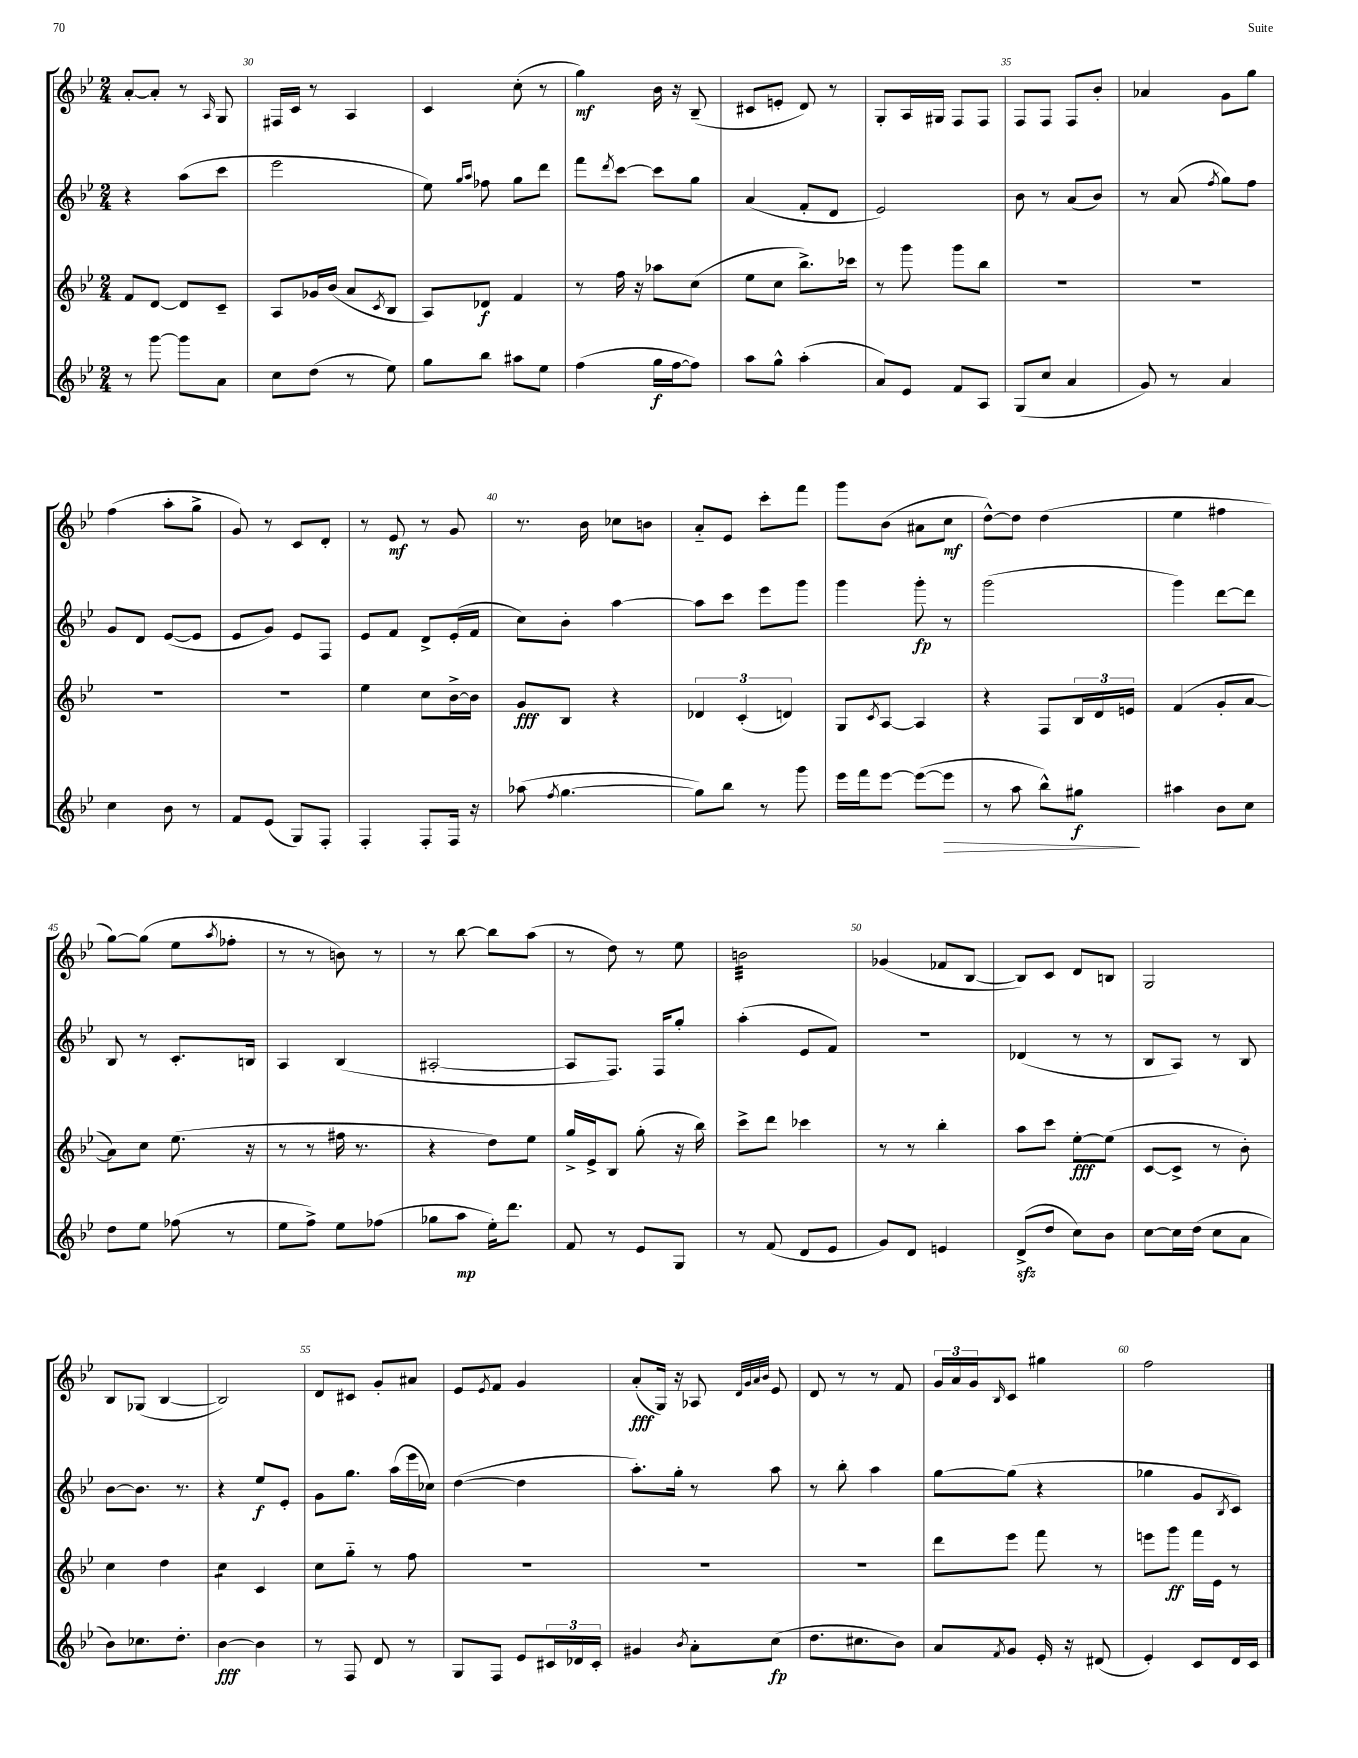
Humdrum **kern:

**kern	**dynam	**kern	**dynam	**kern	**dynam	**kern	**dynam
*part4	*part4	*part3	*part3	*part2	*part2	*part1	*part1
*staff4	*staff4	*staff3	*staff3	*staff2	*staff2	*staff1	*staff1
*clefG2	*	*clefG2	*	*clefG2	*	*clefG2	*
*k[b-e-]	*	*k[b-e-]	*	*k[b-e-]	*	*k[b-e-]	*
*M2/4	*	*M2/4	*	*M2/4	*	*M2/4	*
=29	=29	=29	=29	=29	=29	=29	=29
8r	.	8f/L	.	4r	.	[8a'/L	.
[8ggg\	.	[8d/J	.	.	.	8a'/J]	.
8ggg\L]	.	8d/L]	.	(8aa\L	.	8r	.
.	.	.	.	.	.	16qqA/	.
8a\J	.	8c~/J	.	8ccc\J	.	8G/	.
=30	=30	=30	=30	=30	=30	=30	=30
8cc\L	.	8A/L	.	2eee-\	.	16F#X/LL	.
.	.	.	.	.	.	16c/JJ	.
(8dd\J	.	16g-X/L	.	.	.	8r	.
.	.	(16b-/JJ	.	.	.	.	.
8r	.	8a/L	.	.	.	4A/	.
.	.	8qc/	.	.	.	.	.
8ee-\)	.	8B-/J	.	.	.	.	.
=31	=31	=31	=31	=31	=31	=31	=31
8gg\L	.	8A/L)	.	8ee-\)	.	4c/	.
.	.	.	.	16qqgg/LL	.	.	.
.	.	.	.	16qqaa/JJ	.	.	.
8bb-\J	.	8d-X/J	f	8ff-X\	.	.	.
8aa#X\L	.	4f/	.	8gg\L	.	(8cc'\	.
8ee-\J	.	.	.	8ddd\J	.	8r	.
=32	=32	=32	=32	=32	=32	=32	=32
(4ff\	.	8r	.	8fff\L	.	4gg\)	mf
.	.	.	.	8qddd/	.	.	.
.	.	16ff\	.	[8ccc\J	.	.	.
.	.	16r	.	.	.	.	.
16gg\LL	f	8aa-X\L	.	8ccc\L]	.	16b-\	.
[16ff\J	.	.	.	.	.	16r	.
8ff\J])	.	(8cc\J	.	8gg\J	.	(8B-~/	.
=33	=33	=33	=33	=33	=33	=33	=33
8aa\L	.	8ee-\L	.	(4a/	.	8c#X/L	.
8gg^^\J	.	8cc\J	.	.	.	8en'/J	.
(4aa'\	.	8.bb-^\L)	.	8f'/L	.	8d/)	.
.	.	.	.	8d/J	.	8r	.
.	.	16ccc-X\Jk	.	.	.	.	.
=34	=34	=34	=34	=34	=34	=34	=34
8a/L)	.	8r	.	2e-/)	.	8G'/L	.
8e-/J	.	8ggg\	.	.	.	16A/L	.
.	.	.	.	.	.	16G#X/JJ	.
8f/L	.	8ggg\L	.	.	.	8F/L	.
8A/J	.	8bb-\J	.	.	.	8F/J	.
=35	=35	=35	=35	=35	=35	=35	=35
(8G/L	.	2r	.	8b-\	.	8F/L	.
8cc/J	.	.	.	8r	.	8F/J	.
4a/	.	.	.	(8a/L	.	8F/L	.
.	.	.	.	8b-/J)	.	8b-'/J	.
=36	=36	=36	=36	=36	=36	=36	=36
8g/)	.	2r	.	8r	.	4a-X/	.
8r	.	.	.	(8a/	.	.	.
.	.	.	.	8qff/	.	.	.
4a/	.	.	.	8gg\L)	.	8g\L	.
.	.	.	.	8ff\J	.	8gg\J	.
!!LO:LB:g=z
=37	=37	=37	=37	=37	=37	=37	=37
4cc\	.	2r	.	8g/L	.	(4ff\	.
.	.	.	.	8d/J	.	.	.
8b-\	.	.	.	([8e-/L	.	8aa'\L	.
8r	.	.	.	8e-/J]	.	8gg^\J	.
=38	=38	=38	=38	=38	=38	=38	=38
8f/L	.	2r	.	8e-/L	.	8g/)	.
(8e-/J	.	.	.	8g/J)	.	8r	.
8G/L)	.	.	.	8e-/L	.	8c/L	.
8F'/J	.	.	.	8F/J	.	8d'/J	.
=39	=39	=39	=39	=39	=39	=39	=39
4F'/	.	4ee-\	.	8e-/L	.	8r	.
.	.	.	.	8f/J	.	8e-/	mf
8F'/L	.	8cc\L	.	8d^/L	.	8r	.
16F/Jk	.	[16b-^\L	.	(16e-'/L	.	8g/	.
16r	.	16b-\JJ]	.	16f/JJ	.	.	.
=40	=40	=40	=40	=40	=40	=40	=40
(8aa-X\	.	8g/L	fff	8cc\L)	.	8.r	.
8qff/	.	.	.	.	.	.	.
[4.gg\	.	8B-/J	.	8b-'\J	.	.	.
.	.	.	.	.	.	16b-\	.
.	.	4r	.	[4aa\	.	8cc-X\L	.
.	.	.	.	.	.	8bn\J	.
=41	=41	=41	=41	=41	=41	=41	=41
8gg\L])	.	6d-X/	.	8aa\L]	.	8a/L	.
8bb-\J	.	.	.	8ccc\J	.	8e-/J	.
.	.	(6c'/	.	.	.	.	.
8r	.	.	.	8eee-\L	.	8ccc'\L	.
.	.	6dn/)	.	.	.	.	.
8ggg\	.	.	.	8ggg\J	.	8fff\J	.
=42	=42	=42	=42	=42	=42	=42	=42
16eee-\LL	.	8G/L	.	4ggg\	.	8ggg\L	.
16fff\J	.	.	.	.	.	.	.
.	.	8qc/	.	.	.	.	.
[8eee-\J	.	[8A/J	.	.	.	(8b-\J	.
(8eee-\L_	.	4A/]	.	8ggg'\	fp	8a#X\L	.
!	!LO:HP:b	!	!	!	!	!	!
8eee-\J]	>	.	.	8r	.	8cc\J	mf
=43	=43	=43	=43	=43	=43	=43	=43
8r	.	4r	.	(2ggg\	.	[8dd^^\L)	.
8aa\	.	.	.	.	.	8dd\J]	.
8bb-^^\L)	.	8F/L	.	.	.	(4dd\	.
8gg#X\J	f	24B-/L	.	.	.	.	.
.	.	24d/	.	.	.	.	.
.	.	24en/JJ	.	.	.	.	.
.	]	.	.	.	.	.	.
=44	=44	=44	=44	=44	=44	=44	=44
4aa#X\	.	(4f/	.	4ggg\)	.	4ee-\	.
8b-\L	.	8g'/L	.	[8ddd\L	.	4ff#X\	.
8cc\J	.	[8a/J	.	8ddd\J]	.	.	.
!!LO:LB:g=z
=45	=45	=45	=45	=45	=45	=45	=45
8dd\L	.	8a\L])	.	8B-/	.	[8gg\L)	.
8ee-\J	.	8cc\J	.	8r	.	(8gg\J]	.
(8ff-X\	.	(8.ee-\	.	8.c'/L	.	8ee-\L	.
.	.	.	.	.	.	8qaa/	.
8r	.	.	.	.	.	8ff-X'\J	.
.	.	16r	.	16Bn/Jk	.	.	.
=46	=46	=46	=46	=46	=46	=46	=46
8ee-\L	.	8r	.	4A/	.	8r	.
8ff^\J)	.	8r	.	.	.	8r	.
8ee-\L	.	16ff#X\	.	(4B-/	.	8bn\)	.
.	.	8.r	.	.	.	.	.
(8ff-X\J	.	.	.	.	.	8r	.
=47	=47	=47	=47	=47	=47	=47	=47
8gg-X\L	.	4r	.	[2A#X'/	.	8r	.
8aa\J	mp	.	.	.	.	[8bb-\	.
16ee-'\KL)	.	8dd\L)	.	.	.	8bb-\L]	.
8.ddd\J	.	.	.	.	.	.	.
.	.	8ee-\J	.	.	.	(8aa\J	.
=48	=48	=48	=48	=48	=48	=48	=48
8f/	.	16gg^/LL	.	8A#/L]	.	8r	.
.	.	16e-^/J	.	.	.	.	.
8r	.	8B-/J	.	8.F/J)	.	8dd\)	.
8e-/L	.	(8gg'\	.	.	.	8r	.
.	.	.	.	16F/KL	.	.	.
8G/J	.	16r	.	8gg'/J	.	8ee-\	.
.	.	16bb-\)	.	.	.	.	.
=49	=49	=49	=49	=49	=49	=49	=49
*	*	*	*	*	*	*tremolo	*
8r	.	8ccc^\L	.	(4aa'\	.	32bn\LLL	.
.	.	.	.	.	.	32bn\	.
.	.	.	.	.	.	32bn\	.
.	.	.	.	.	.	32bn\	.
(8f/	.	8ddd\J	.	.	.	32bn\	.
.	.	.	.	.	.	32bn\	.
.	.	.	.	.	.	32bn\	.
.	.	.	.	.	.	32bn\	.
8d/L	.	4ccc-X\	.	8e-/L	.	32bn\	.
.	.	.	.	.	.	32bn\	.
.	.	.	.	.	.	32bn\	.
.	.	.	.	.	.	32bn\	.
8e-/J	.	.	.	8f/J)	.	32bn\	.
.	.	.	.	.	.	32bn\	.
.	.	.	.	.	.	32bn\	.
.	.	.	.	.	.	32bn\JJJ	.
*	*	*	*	*	*	*Xtremolo	*
=50	=50	=50	=50	=50	=50	=50	=50
8g/L)	.	8r	.	2r	.	(4g-X/	.
8d/J	.	8r	.	.	.	.	.
4en/	.	4bb-'\	.	.	.	8f-X/L	.
.	.	.	.	.	.	[8B-/J	.
=51	=51	=51	=51	=51	=51	=51	=51
(8dzz^/L	.	8aa\L	.	(4d-X/	.	8B-/L])	.
8dd/J	.	8ccc\J	.	.	.	8c/J	.
8cc\L)	.	[8ee-'\L	fff	8r	.	8d/L	.
8b-\J	.	(8ee-\J]	.	8r	.	8Bn/J	.
=52	=52	=52	=52	=52	=52	=52	=52
[8cc\L	.	[8c/L	.	8B-/L	.	2G/	.
16cc\L]	.	8c^/J]	.	8A/J)	.	.	.
(16dd\JJ	.	.	.	.	.	.	.
8cc\L	.	8r	.	8r	.	.	.
8a\J	.	8b-'\)	.	8B-/	.	.	.
!!LO:LB:g=z
=53	=53	=53	=53	=53	=53	=53	=53
8b-\L)	.	4cc\	.	[8b-\L	.	8B-/L	.
8.cc-X\	.	.	.	8.b-\J]	.	(8G-X/J	.
.	.	4dd\	.	.	.	[4B-/	.
8.dd'\J	.	.	.	8.r	.	.	.
=54	=54	=54	=54	=54	=54	=54	=54
*	*	*tremolo	*	*	*	*	*
[4b-\	fff	8cc\L	.	4r	.	2B-/])	.
.	.	8cc\J	.	.	.	.	.
*	*	*Xtremolo	*	*	*	*	*
4b-\]	.	4c/	.	8ee-/L	f	.	.
.	.	.	.	8e-'/J	.	.	.
=55	=55	=55	=55	=55	=55	=55	=55
8r	.	8cc\L	.	8g\L	.	8d/L	.
8F/	.	8gg\J	.	8.gg\J	.	8c#X/J	.
8d/	.	8r	.	.	.	8g'/L	.
.	.	.	.	(16aa\LL	.	.	.
8r	.	8ff\	.	16eee-\	.	8a#X/J	.
.	.	.	.	16cc-X\JJ)	.	.	.
=56	=56	=56	=56	=56	=56	=56	=56
8G/L	.	2r	.	([4dd\	.	8e-/L	.
.	.	.	.	.	.	8qe-/	.
8F/J	.	.	.	.	.	8f/J	.
8e-/L	.	.	.	4dd\]	.	4g/	.
24c#X/L	.	.	.	.	.	.	.
24d-X/	.	.	.	.	.	.	.
24c#'/JJ	.	.	.	.	.	.	.
=57	=57	=57	=57	=57	=57	=57	=57
4g#X/	.	2r	.	8.aa'\L)	.	(8a'/L	fff
.	.	.	.	.	.	16G/Jk)	.
.	.	.	.	16gg'\Jk	.	16r	.
8qb-/	.	.	.	.	.	.	.
8a'\L	.	.	.	8r	.	8A-X/	.
.	.	.	.	.	.	32qqd/LLL	.
.	.	.	.	.	.	32qqg/	.
.	.	.	.	.	.	32qqa/	.
.	.	.	.	.	.	32qqb-/JJJ	.
(8cc\J	fp	.	.	8aa\	.	8e-/	.
=58	=58	=58	=58	=58	=58	=58	=58
8.dd\L	.	2r	.	8r	.	8d/	.
.	.	.	.	8bb-'\	.	8r	.
8.cc#X\	.	.	.	.	.	.	.
.	.	.	.	4aa\	.	8r	.
8b-\J)	.	.	.	.	.	8f/	.
=59	=59	=59	=59	=59	=59	=59	=59
8a/L	.	8ddd\L	.	[8gg\L	.	24g/LL	.
.	.	.	.	.	.	24a/	.
.	.	.	.	.	.	24g/J	.
8qf/	.	.	.	.	.	16qqB-/	.
8g/J	.	8eee-\J	.	(8gg\J]	.	8c/J	.
16e-'/	.	8fff\	.	4r	.	4gg#X\	.
16r	.	.	.	.	.	.	.
(8d#X/	.	8r	.	.	.	.	.
=60	=60	=60	=60	=60	=60	=60	=60
4e-'/)	.	8eeen\L	.	4gg-X\	.	2ff\	.
.	.	8ggg\J	ff	.	.	.	.
8c/L	.	16fff\LL	.	8g/L	.	.	.
.	.	16e-\JJ	.	.	.	.	.
.	.	.	.	8qB-/	.	.	.
16d/L	.	8r	.	8c/J)	.	.	.
16c/JJ	.	.	.	.	.	.	.
==	==	==	==	==	==	==	==
*-	*-	*-	*-	*-	*-	*-	*-
